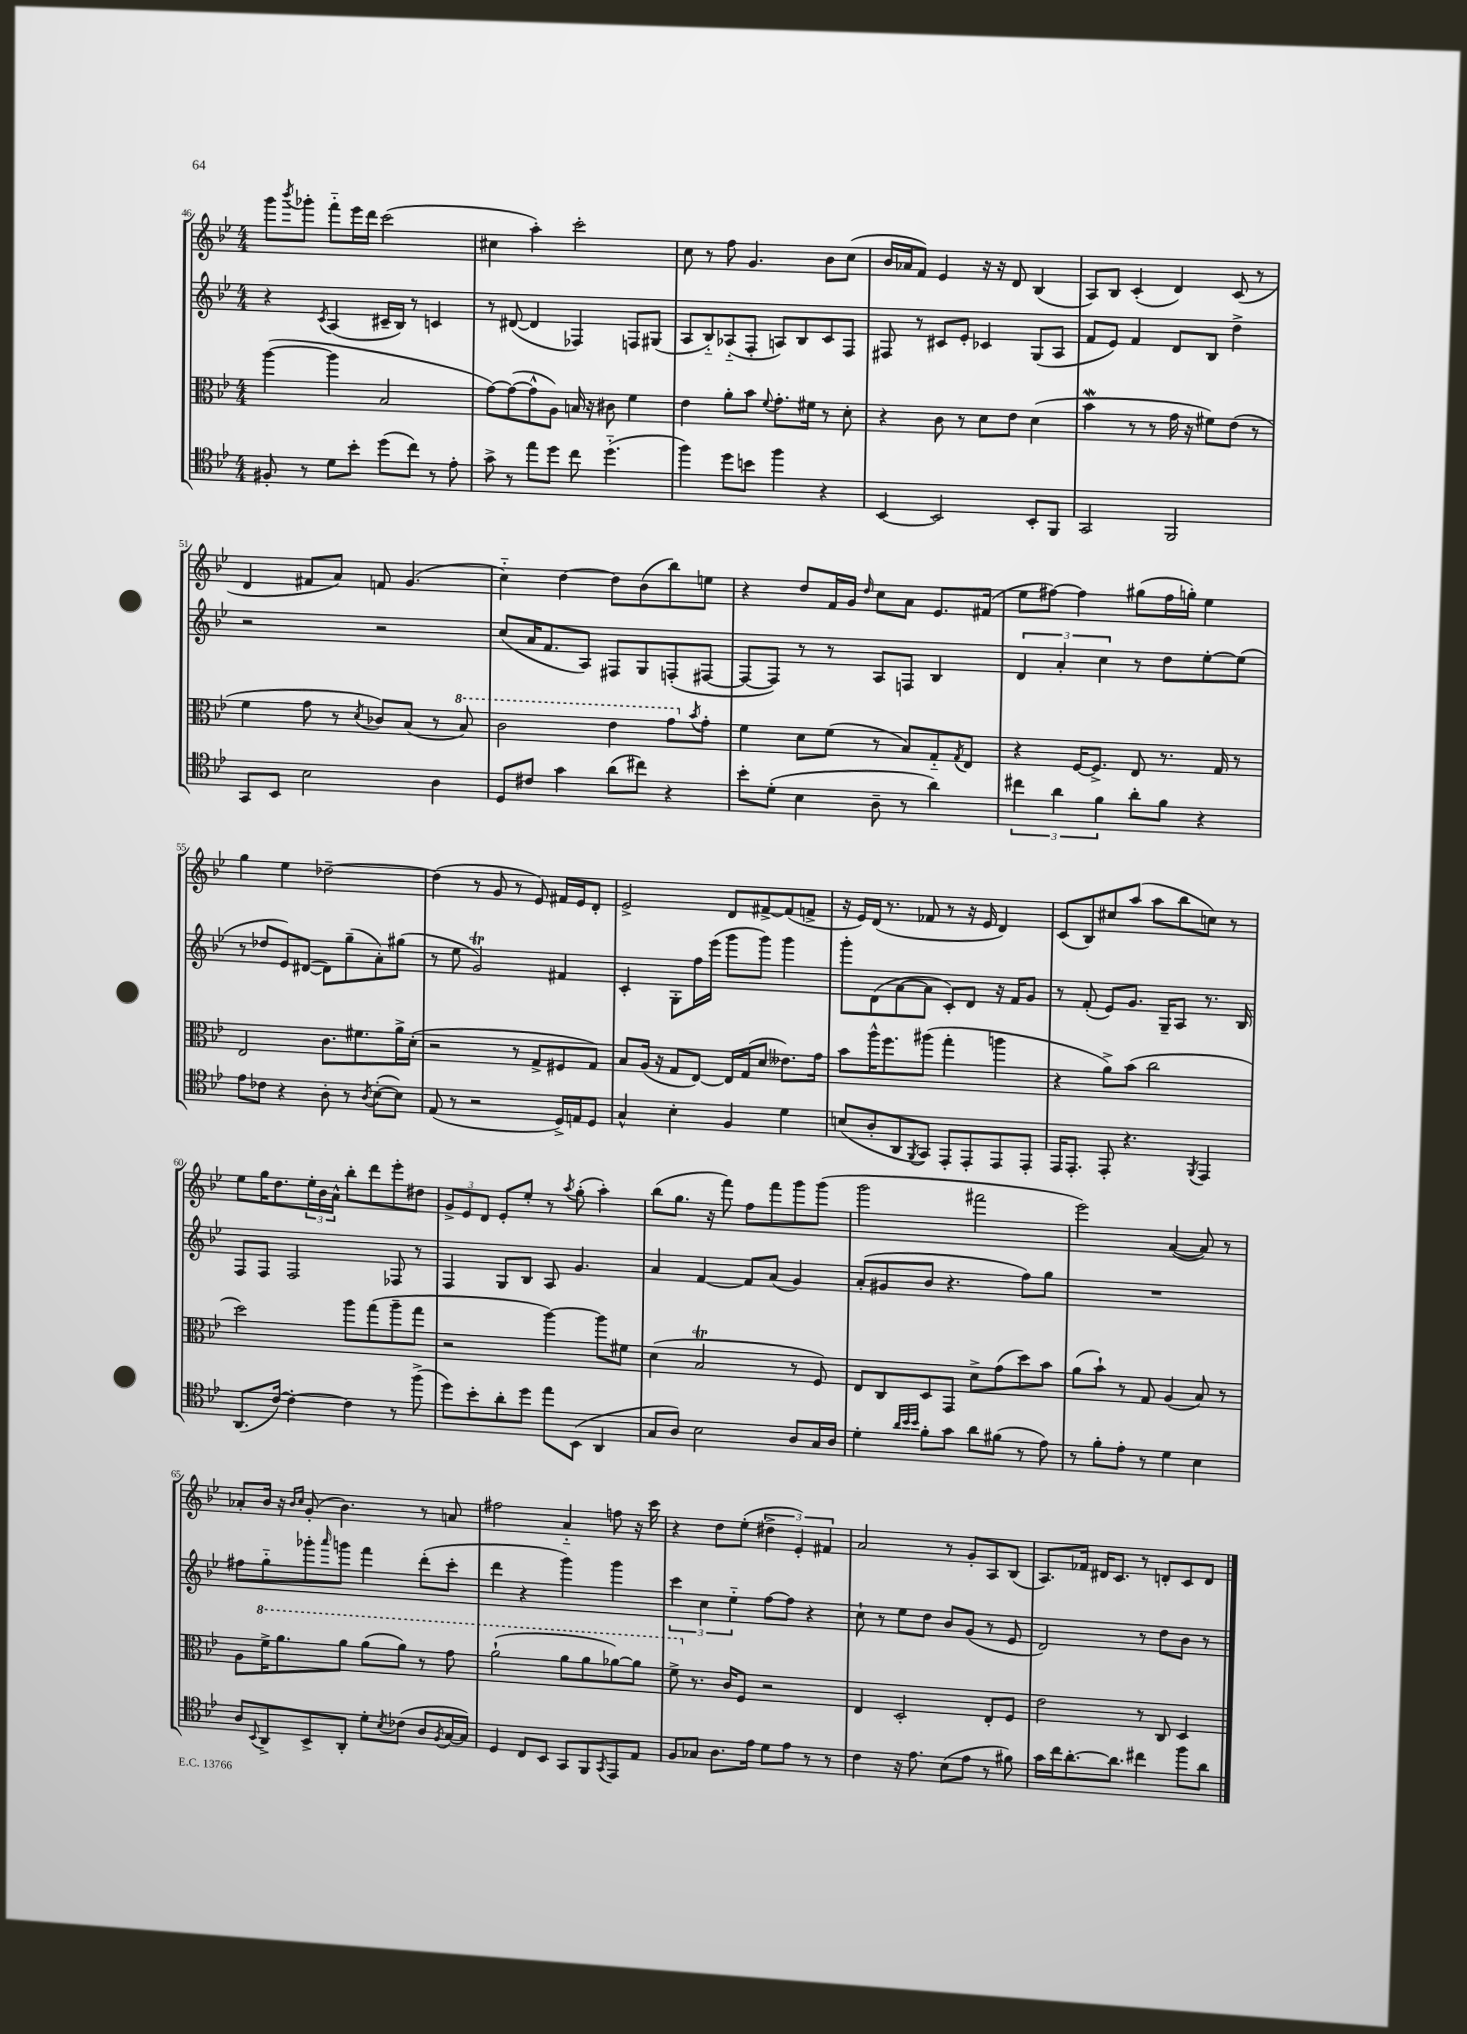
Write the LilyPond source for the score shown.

<<
\new StaffGroup <<
\new Staff = "s0" {
    \clef treble \key bes \major \numericTimeSignature \time 4/4
    g'''8 \acciaccatura { bes'''8 } ges'''8-. f'''8-_ ees'''16 d'''16 c'''2( |
    cis''4 a''4-.) c'''2-. |
    c''8 r8 f''8 g'4. bes'8 c''8( |
    bes'16 aes'16 f'8) ees'4 r16 r16 d'8 bes4( |
    a8) bes8 c'4-.( d'4) c'8( r8 |
    d'4 fis'8 a'8) f'8 g'4.( |
    c''4-_) d''4~ d''8 bes'8( bes''8) e''8 |
    r4 d''8 f'16 g'16 \grace { d''16 } c''8 a'8 ees'8. fis'16( |
    ees''8 fis''8~) fis''4 gis''8( fis''16 g''16-.) ees''4 |
    g''4 ees''4 des''2~-- |
    des''4( r8 g'8 r8 ees'8) fis'16 ees'16 d'8-. |
    ees'2-> d'8 fis'8~-> fis'8( f'8-> |
    r16 ees'16) d'16( r8. fes'8 r8 r16 ees'16 d'4) |
    c'8( bes8) cis''8 a''8( a''8 bes''8 c''8) r8 |
    ees''8 g''16 d''8. \tuplet 3/2 { ees''16-. bes'16 a'16-^ } bes''8-. d'''8 ees'''8-. dis''8 |
    \tuplet 3/2 { g'8-> ees'8 d'8 } ees'8-. ees''8-. r8 \acciaccatura { a''8 } g''8-.( a''4-.) |
    bes''8( g''8. r16 f'''8) f''8 f'''8 g'''8 g'''8( |
    g'''2 fis'''2 |
    ees'''2) a'4~( a'8) r8 |
    aes'8-. bes'16 r16 \grace { bes'16 c''16 } g'8-.( bes'4.) r8 a'8 |
    fis''2 a'4-_ f''8 r16 c'''16 |
    r4 d''8 ees''8-.( \tuplet 3/2 { dis''4-> ees'4-.) fis'4 } |
    a'2 r8 g'8-. a8 bes8( |
    a8.) fes'16 dis'16 c'8. r8 d'8-. c'8 d'8 \bar "|." |
}
\new Staff = "s1" {
    \clef treble \key bes \major \numericTimeSignature \time 4/4
    r4 \acciaccatura { c'8 } a4( cis'16-- bes16) r8 c'4 |
    r8 dis'8~( dis'4 fes4) f8 gis8( |
    a8 bes8-_) aes8-_( f8-. a8) bes8 c'8 f8 |
    fis8 r8 cis'8 ees'8-. ces'4 g8( a8 |
    f'8 ees'8) f'4 d'8 bes8 d''4-> |
    r2 r2 |
    c''8( a'16 f'8. a8) fis8 g8 f8-.( fis8~ |
    fis8~ fis8) r8 r8 a8 f8 bes4 |
    \tuplet 3/2 { d'4 a'4-. c''4 } r8 d''8 ees''8~-. ees''8( |
    r8 des''8 ees'8) dis'8~( dis'8) g''8--( a'8-.) gis''8( |
    r8 ees''8 g'2\trill) fis'4 |
    c'4-. g8-. f''16 ees'''16( g'''8 g'''8) g'''4 |
    g'''8-. d'8( a'8~ a'8 c'8-.) d'8 r16 f'16 g'8 |
    r8 f'8-.( ees'8) g'8. g16-- a8 r8. bes16 |
    f8 f8 f2 fes8 r8 |
    f4 g8 bes8 a8 g'4. |
    a'4 f'4~ f'8 a'8( g'4) |
    a'8-.( gis'8 bes'8 r4. f''8) g''8 |
    R1 |
    fis''8 g''8-_ ges'''8-. \grace { a'''16 } g'''8 f'''4 d'''8-.( c'''8-. |
    d'''4 r4 g'''4) g'''4 |
    \tuplet 3/2 { c'''4 c''4 ees''4-_ } f''8~ f''8 r4 |
    c''8-! r8 ees''8 d''8 bes'8 g'8( r8 ees'8 |
    d'2) r8 d''8 bes'8 r8 \bar "|." |
}
\new Staff = "s2" {
    \clef alto \key bes \major \numericTimeSignature \time 4/4
    a''4~( a''4 bes2 |
    g'8~) g'8~( g'8-^ a8) b16 r16 cis'8 f'4 |
    ees'4 a'8-. bes'8 \appoggiatura { f'8 } g'8.-. fis'16 r8 d'8-. |
    r4 c'8 r8 d'8 ees'8 d'4( |
    bes'4\mordent r8 r8 g'16 r16 fis'8) ees'8( r8 |
    f'4 g'8 r8 \acciaccatura { d'8 } ces'8) bes8( r8 \ottava #1 bes'8) |
    c''2 ees''4 g''8 \ottava #0 \acciaccatura { bes'8 } g'8-. |
    f'4 d'8 f'8( r8 bes8) g8-_ \acciaccatura { g8 } ees8 |
    r4 f16~ f8.-> ees8 r8. g16 r8 |
    ees2 c'8. fis'8. a'16-> d'16-.( |
    r2 r8 g8-> fis8 g8) |
    bes8 a16( r16 g8 ees8~) ees16 g16( d'8 eeses'8.) g'16 |
    bes'8 a''16-^ f''8. ais''8( g''4-. a''4 |
    r4 a'8->) bes'8( c''2 |
    d''2) a''8 g''8( a''8-- g''8 |
    r2 a''4~) a''8 fis'8 |
    d'4( bes2\trill r8 f8) |
    ees8 c8 d8 g,8 d'8-> g'8( d''8) bes'8 |
    a'8( bes'8-!) r8 g8 a4( bes8) r8 |
    a8 \ottava #1 f''16-> a''8. a''8 a''8( a''8) r8 g''8 |
    a''2-!( a''8 a''8 aes''8~) aes''8 |
    f''8-> \ottava #0 r8. c'16 f8 r2 |
    ees4 d2-. ees8-. f8 |
    ees'2 r8 c8 d4 \bar "|." |
}
\new Staff = "s3" {
    \clef tenor \key bes \major \numericTimeSignature \time 4/4
    fis8-. r8 d'8 bes'8-. d''8( c''8) r8 ees'8-. |
    g'8-> r8 ees''8 d''8 c''8 d''4.-_( |
    f''4) d''8 b'8 f''4 r4 |
    bes,4~ bes,2 bes,8-. f,8 |
    g,2 f,2 |
    g,8 bes,8 bes2 a4 |
    d8 cis'8 g'4 a'8( cis''8) r4 |
    bes'8-. d'8-.( bes4 a8-- r8 a'4) |
    \tuplet 3/2 { cis''4 a'4 f'4 } a'8-. f'8 r4 |
    ees'8 ces'8 r4 a8-. r8 \acciaccatura { a8 } bes8~-.( bes8) |
    ees8( r8 r2 d16->) e16 d8 |
    g4-^ bes4-. f4 d'4 |
    b8( a8-. a,8 \acciaccatura { f,8 } g,8) ees,8-. ees,8-. ees,8 ees,8-. |
    ees,16 ees,8.-. ees,8-. r4. \acciaccatura { f,8 } ees,4 |
    a,8.( c'16~) c'4~-. c'4 r8 f''8->( |
    d''8) bes'8-. a'8-. d''8 ees''8 bes,8( a,4 |
    g8 a8) bes2 a8 g16 a16 |
    d'4-. \grace { a'32 bes'32 bes'32 } f'8-. g'8 a'8 fis'8( r8 ees'8) |
    r8 f'8-. ees'8-. r8 d'4 bes4 |
    a8 \appoggiatura { bes,8 } a,8-> bes,8-> a,8-. d'8-. \acciaccatura { bes8 } ces'8( a8 \acciaccatura { f8 } g16~ g16) |
    d4 c8 bes,8 g,8 f,8 \acciaccatura { g,8 } ees,8 ees8 |
    f8 ges8 a8. ees'16 d'8 ees'8 r8 r8 |
    c'4 r16 ees'8. bes8( ees'8 r8 fis'8) |
    g'16 c''16 a'8.~-. a'8. cis''4 f''8 a'8 \bar "|." |
}
>>
>>
\layout { \context { \Score currentBarNumber = #46 } }
